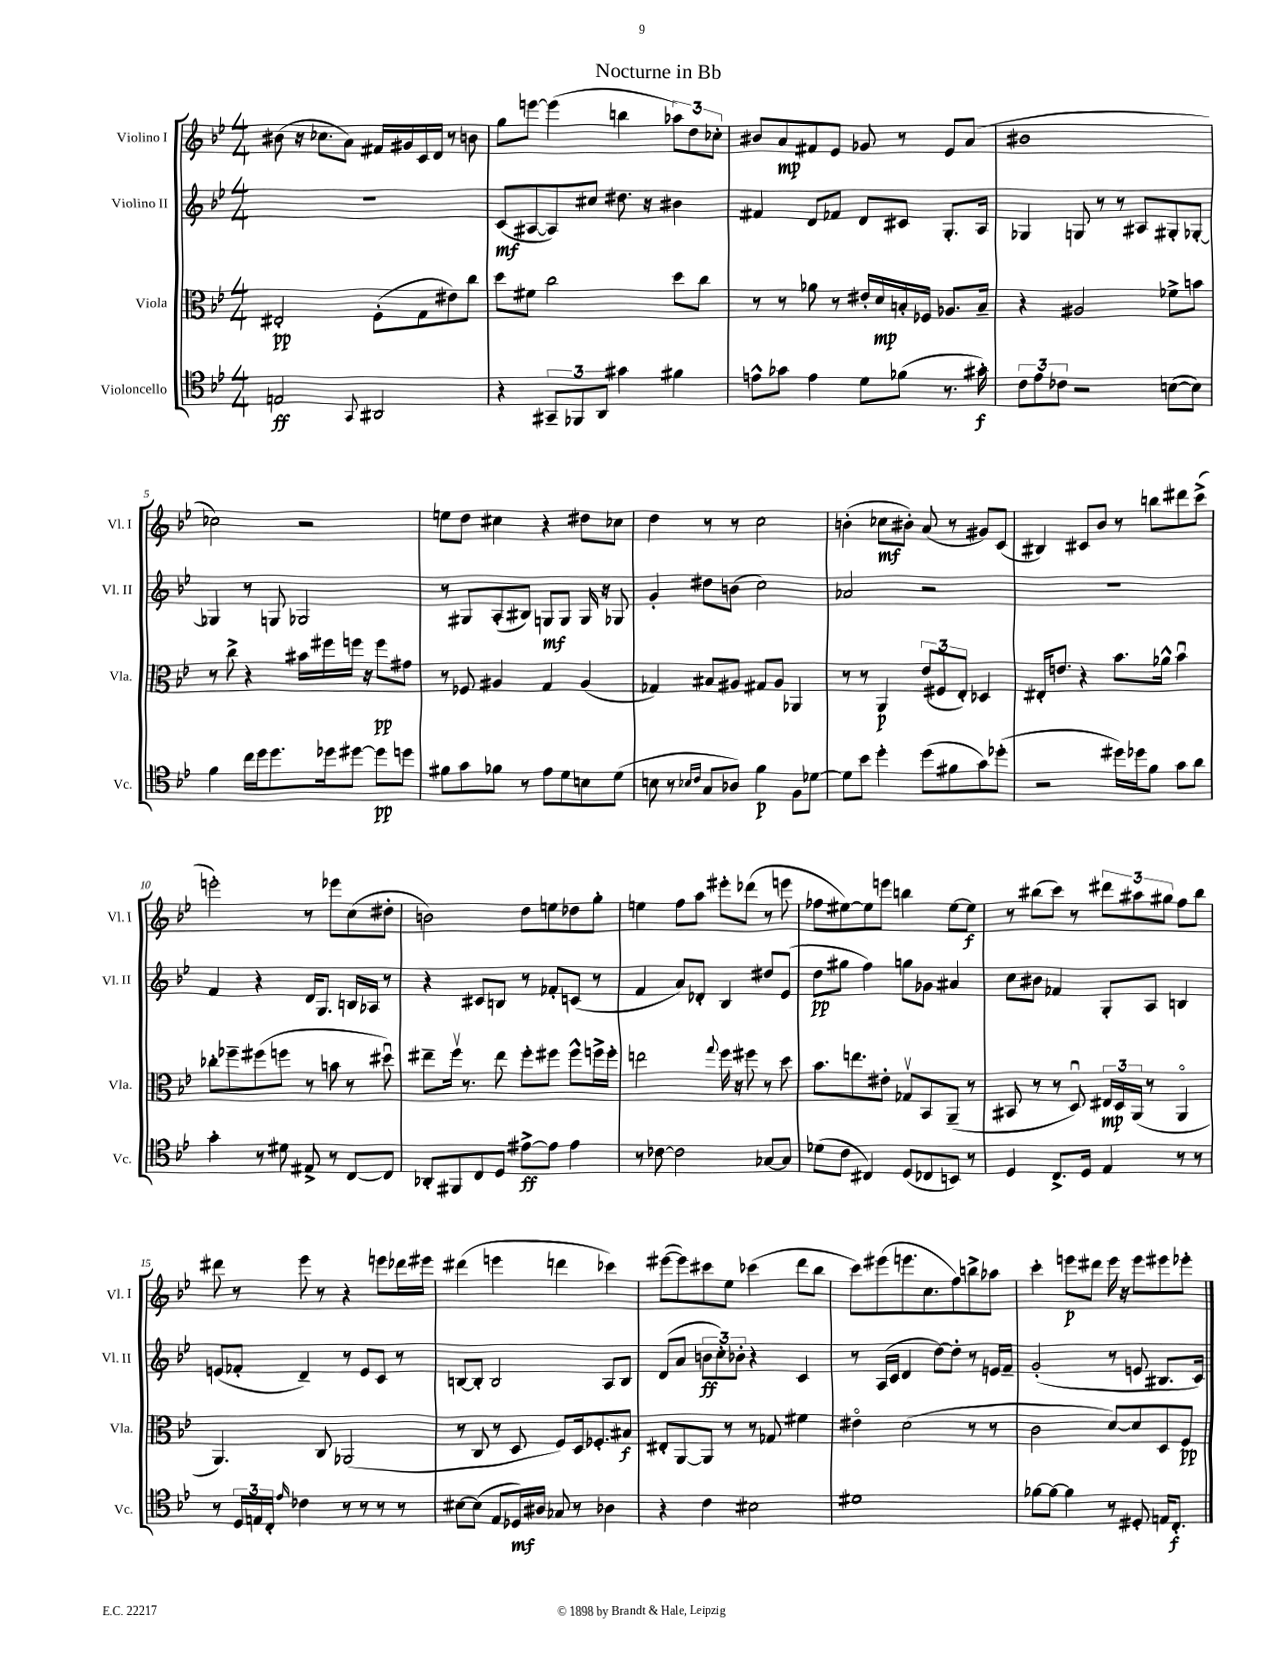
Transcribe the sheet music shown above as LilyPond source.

\header { title = "Nocturne in Bb" }
<<
\new StaffGroup <<
\new Staff = "s0" \with { instrumentName = "Violino I" shortInstrumentName = "Vl. I" } {
    \clef treble \key bes \major \numericTimeSignature \time 4/4
    bis'8( r16 ces''8. a'8) fis'16 gis'16 c'16 d'16 r8 b'8 |
    g''8 e'''8~ e'''4( b''4 \tuplet 3/2 { aes''8) d''8 ces''8-. } |
    bis'8 a'8\mp fis'8 ees'8 ges'8 r8 ees'8 a'8( |
    bis'1 |
    ces''2) r2 |
    e''8 d''8 cis''4 r4 dis''8 ces''8 |
    d''4 r8 r8 c''2 |
    b'4-.( ces''8\mf bis'8-.) a'8( r8 gis'8) c'8( |
    bis4) cis'8 bes'8 r8 b''8 dis'''8 c'''8->( |
    e'''2-.) r8 ees'''8 c''8( dis''8-. |
    b'2) d''8 e''8 des''8 g''8-. |
    e''4 f''8 a''8 eis'''8-. des'''8( r8 e'''8 |
    fes''8 eis''8~) eis''8 e'''8 b''4 eis''8~ eis''8\f |
    r8 bis''8( c'''8) r8 \tuplet 3/2 { dis'''8 ais''8 gis''8 } f''8 bis''8 |
    dis'''8 r8 ees'''8 r8 r4 e'''8 des'''16 eis'''16 |
    dis'''4( e'''4 d'''4 ces'''4) |
    eis'''8~( eis'''8) cis'''8 ees''8 ces'''4( d'''8 bes''8 |
    c'''8) eis'''8( e'''8. c''8. f''8) b''8-> aes''8 |
    c'''4-. e'''8\p dis'''8 e'''16 r16 e'''8 eis'''8 ees'''8-. \bar "|." |
}
\new Staff = "s1" \with { instrumentName = "Violino II" shortInstrumentName = "Vl. II" } {
    \clef treble \key bes \major \numericTimeSignature \time 4/4
    r1 |
    c'8\mf( ais8~ ais8) cis''8 dis''8. r16 bis'4 |
    fis'4 d'8 fes'8 d'8 cis'8 g8.-. a16 |
    ges4 g8 r8 r8 ais8 gis8-. ges8~-. |
    ges4 r8 g8 ges2 |
    r8 gis8 a8-.( bis8) g8\mf g8 g16 r16 ges8 |
    g'4-. dis''8 b'8( c''2) |
    aes'2 r2 |
    R1 |
    f'4 r4 d'16 g8. b16 aes16 r8 |
    r4 cis'8 b8 r8 fes'8-. c'8( r8 |
    f'4 a'8) des'8-. bes4 dis''8 ees'8( |
    d''8\pp gis''8 f''4) g''8 ges'8 ais'4 |
    c''8 bis'8 fes'4 g8-. a8 b4 |
    e'8( fes'8-. d'4--) r8 e'8 c'8 r8 |
    b8~ b8-. b2 a8 b8 |
    d'8( a'8 \tuplet 3/2 { b'8\ff c''8-.) bes'8-. } r4 c'4 |
    r8 a16( c'16 d'4 d''8~) d''8-. r8 e'16 f'16-- |
    g'2-.( r8 e'8 bis8. c'16) \bar "|." |
}
\new Staff = "s2" \with { instrumentName = "Viola" shortInstrumentName = "Vla." } {
    \clef alto \key bes \major \numericTimeSignature \time 4/4
    eis2-.\pp f8-.( g8 eis'8) c''8 |
    d''8 fis'8 c''2 d''8 c''8 |
    r8 r8 aes'8 r8 eis'16-. d'16\mp b16-. fes16 aes8. b16-- |
    r4 ais2 fes'8-> b'8 |
    r8 c''8-> r4 bis'16 fis''16 f''16 r16 f''8\pp gis'8 |
    r8 fes8 ais4 g4 ais4( |
    ges4) bis8 ais8 gis8 ais8 aes,4 |
    r8 r8 a,4\p \tuplet 3/2 { ees'8( fis8 ees8-.) } des4 |
    eis16-. e'8. r4 bes'8. aes'16-^ bes'4\downbow |
    ces''8-. fes''8-- fis''8( f''8 r8 b'8 r8 dis''8\downbow) |
    eis''8-- f''16\upbow r8. eis''8 f''8-. fis''8 fis''8-^ f''16-> f''16-. |
    e''2 \appoggiatura { g''8 } f''16 r16 fis''8 r8 d''8 |
    bes'8. e''8. eis'8-. ges8\upbow bes,8 a,8--( r8 |
    bis,8 r8 r8 d8\downbow) \tuplet 3/2 { eis16\mp d16 a,16( } r8 a,4\flageolet |
    a,4.) c8 aes,2( |
    r8 c8 r8 d8 f8) d16 fes8.-. bis8\f |
    eis8-. a,8~ a,8 r8 r8 ges8 fis'4 |
    eis'4\flageolet d'2( r8 r8 |
    c'2 d'8~) d'8 d8 f8\pp \bar "|." |
}
\new Staff = "s3" \with { instrumentName = "Violoncello" shortInstrumentName = "Vc." } {
    \clef tenor \key bes \major \numericTimeSignature \time 4/4
    e2\ff \appoggiatura { g,8 } ais,2 |
    r4 \tuplet 3/2 { gis,8-- fes,8 a,8 } gis'4 fis'4 |
    e'8-^ ges'8 e'4 d'8 fes'8( r8. gis'16-.\f) |
    \tuplet 3/2 { c'8 ees'8 ces'8 } r2 b8~( b8) |
    f'4 c''16 d''16 d''8. des''16 dis''8~ dis''8\pp d''8 |
    fis'8 g'8 fes'8 r8 ees'8 d'8 b8 d'8( |
    b8 r8 \grace { bes16 c'16 } g8 aes8) f'4\p f8 des'8~ |
    des'8 bes'8 d''4-. d''8( fis'8 g'8) des''8-.( |
    r2 dis''16) des''16 f'8 g'8 a'8 |
    g'4-. r8 dis'8 eis8-> r8 c8~ c8 |
    aes,8-. fis,8 c8 d8 eis'8~->\ff eis'8 eis'4 |
    r8 ces'8~ ces'2 ges8~ ges8 |
    des'8( c'8 cis4) d8( ces8 b,8) r8 |
    d4 c8.-> d16 ees4 r8 r8 |
    r8 \tuplet 3/2 { d16 e16 c16-. } \grace { ees'16 } ces'4 r8 r8 r8 r8 |
    bis8~ bis8( ees8 des16\mf) ais16 ges8 r8 aes4 |
    r4 c'4 bis2 |
    dis'1 |
    fes'8~ fes'8~ fes'4 r8 dis8-. e16 c8.-.\f \bar "|." |
}
>>
>>
